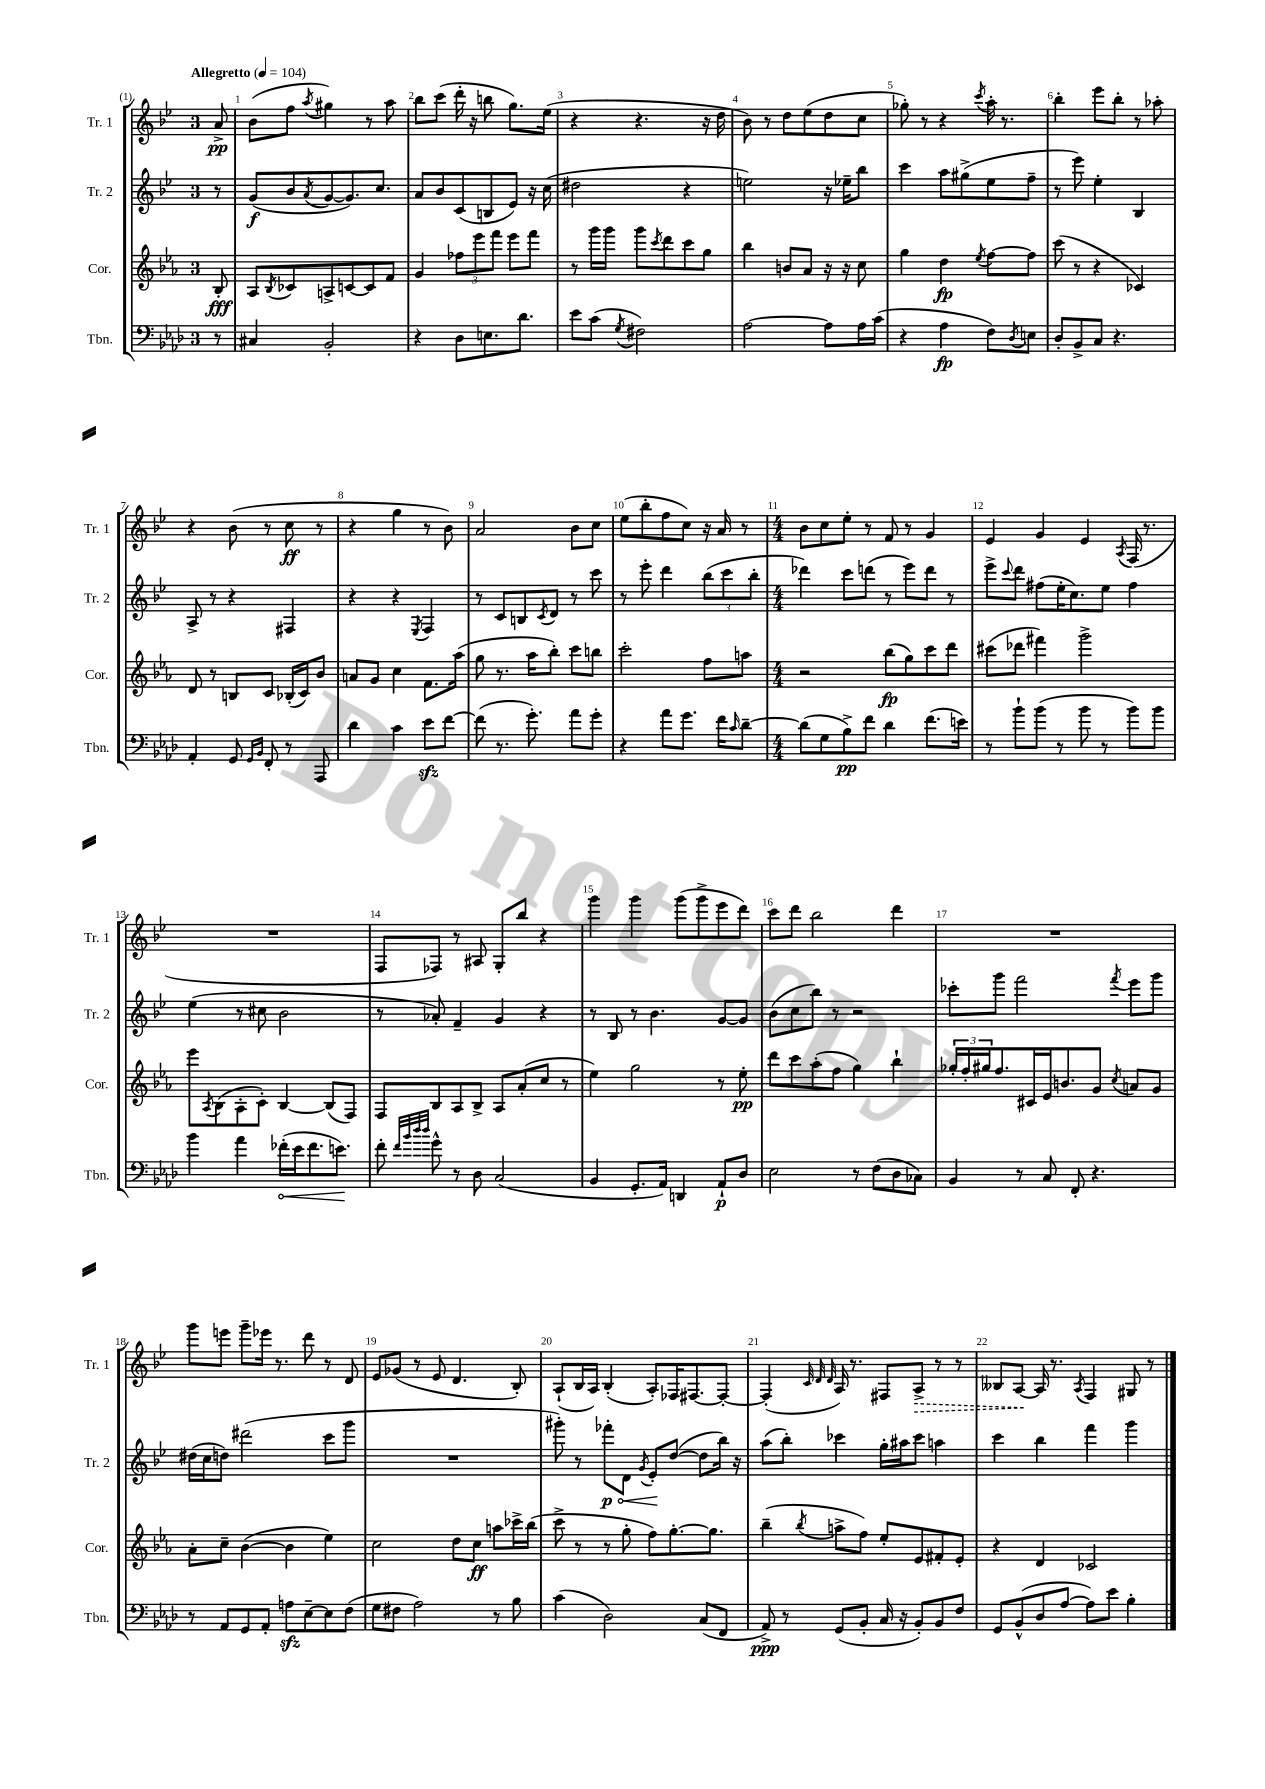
<<
\new StaffGroup <<
\new Staff = "s0" \with { instrumentName = "Tr. 1" shortInstrumentName = "Tr. 1" } {
    \clef treble \key bes \major \once \override Staff.TimeSignature.style = #'single-digit \time 3/4 \partial 8 \tempo "Allegretto" 4 = 104
    a'8->\pp |
    bes'8( f''8 \acciaccatura { a''8 } gis''4) r8 a''8 |
    bes''8 c'''8( d'''16-. r16 b''8 g''8.) ees''16( |
    r4 r4. r16 d''16 |
    bes'8) r8 d''8 ees''8( d''8 c''8 |
    ges''8-.) r8 r4 \acciaccatura { c'''8 } a''16-. r8. |
    bes''4-. ees'''8 bes''8-. r8 aes''8-. |
    r4 bes'8( r8 c''8\ff r8 |
    r4 g''4 r8 bes'8) |
    a'2 bes'8 c''8 |
    ees''8( bes''8-. f''8 c''8) r16 a'16 r8 |
    \numericTimeSignature \time 4/4 bes'8 c''8 ees''8-. r8 f'8 r8 g'4 |
    ees'4 g'4 ees'4 \acciaccatura { a8 } f16( r8. |
    R1 |
    f8 fes8) r8 ais8 g8-. bes''8 r4 |
    g'''4 g'''4 g'''8( g'''8-> ees'''8 d'''8) |
    c'''8 d'''8 bes''2 d'''4 |
    R1 |
    g'''8 e'''8 g'''8-- ees'''16 r8. d'''8 r8 d'8 |
    ees'8 ges'8( r8 ees'8 d'4. bes8-.) |
    a8-!( bes16 a16) bes4-.( a8-.) fes16 fis8.~ fis8~-. |
    fis4-.( \grace { c'32 d'32 d'32 } a16) r8. fis8 \once \override Hairpin.style = #'dashed-line a8->\> r8 r8 |
    beses8 a8~\! a16 r8. \acciaccatura { a8 } f4 gis8 r8 \bar "|." |
}
\new Staff = "s1" \with { instrumentName = "Tr. 2" shortInstrumentName = "Tr. 2" } {
    \clef treble \key bes \major \once \override Staff.TimeSignature.style = #'single-digit \time 3/4 \partial 8
    r8 |
    g'8\f( bes'8 \acciaccatura { a'8 } g'8~ g'8.) c''8. |
    a'8 bes'8 c'8( b8 ees'8) r16 c''16( |
    dis''2 r4 |
    e''2) r16 ees''16-- bes''8 |
    c'''4 a''8 gis''8->( ees''8 f''8-- |
    r8 ees'''8) ees''4-. bes4 |
    a8-> r8 r4 fis4 |
    r4 r4 \acciaccatura { ees8 } f4 |
    r8 c'8 b8 \acciaccatura { c'8 } d'8 r8 c'''8 |
    r8 ees'''8-. d'''4 \tuplet 3/2 { bes''8( c'''8 bes''8-. } |
    \numericTimeSignature \time 4/4 des'''4) c'''8 d'''8( r8 ees'''8) d'''8 r8 |
    ees'''8-> \appoggiatura { c'''8 } d'''8 fis''8( ees''16-. c''8.) ees''8 fis''4 |
    ees''4( r8 cis''8 bes'2 |
    r8 aes'8-.) f'4-- g'4 r4 |
    r8 bes8 r8 bes'4. g'8~ g'8 |
    bes'8( c''8 bes''8) r8 r2 |
    ces'''8-. g'''8 f'''2 \acciaccatura { f'''8 } ees'''8 g'''8 |
    dis''16( c''16 d''8) dis'''2( c'''8 g'''8 |
    R1 |
    gis'''8-.) r8 \once \override Hairpin.circled-tip = ##t fes'''8-.\p\< d'8 \acciaccatura { g'8 } ees'8-.\! d''8~( d''8 bes''16) r16 |
    a''8( bes''8-.) ces'''4 g''16-. ais''16 ces'''8 a''4 |
    c'''4 bes''4 f'''4 g'''4 \bar "|." |
}
\new Staff = "s2" \with { instrumentName = "Cor." shortInstrumentName = "Cor." } {
    \clef treble \key ees \major \once \override Staff.TimeSignature.style = #'single-digit \time 3/4 \partial 8
    bes8-.\fff |
    aes8 \acciaccatura { bes8 } ces'8 a8-> c'8~ c'8 f'8 |
    g'4 \tuplet 3/2 { fes''8 ees'''8 f'''8 } ees'''8 f'''8 |
    r8 g'''16 g'''16 g'''8 \acciaccatura { c'''8 } d'''8 c'''8 g''8 |
    bes''4 b'8 aes'8 r16 r16 c''8 |
    g''4 d''4\fp \acciaccatura { ees''8 } f''8~ f''8 |
    c'''8( r8 r4 ces'4) |
    d'8 r8 b8 c'8 bes16-.( c'16) bes'8 |
    a'8 g'8 c''4 f'8. aes''16( |
    g''8 r8. aes''16 bes''8-.) c'''8 b''8 |
    c'''2-. f''8 a''8 |
    \numericTimeSignature \time 4/4 r2 bes''8\fp( g''8) c'''8 d'''8 |
    cis'''8( des'''8 fis'''4) g'''2-> |
    ees'''8 \acciaccatura { aes8 } bes8( aes8-. c'8-.) bes4~ bes8( f8) |
    f8 bes8 aes8 bes8-> aes8 aes'8-.( c''8 r8 |
    ees''4) g''2 r8 ees''8-.\pp |
    d'''8 c'''8 aes''8-.( f''8 g''4) bes''4-! |
    \tuplet 3/2 { ges''16-. f''16-. gis''16 } f''8. cis'16 ees'16 b'8. g'8 \acciaccatura { c''8 } a'8 g'8 |
    aes'8-. c''8-- bes'4~( bes'4 ees''4) |
    c''2 d''8 c''8\ff a''8 ces'''16-> bes''16( |
    c'''8-> r8 r8 g''8-. f''8) g''8.~-. g''8. |
    bes''4--( \acciaccatura { bes''8 } a''8-> f''8) ees''8-. ees'8 fis'8-. ees'8-. |
    r4 d'4 ces'2 \bar "|." |
}
\new Staff = "s3" \with { instrumentName = "Tbn." shortInstrumentName = "Tbn." } {
    \clef bass \key aes \major \once \override Staff.TimeSignature.style = #'single-digit \time 3/4 \partial 8
    r8 |
    cis4 bes,2-. |
    r4 des8 e8. des'8. |
    ees'8 c'8( \acciaccatura { g8 } fis2) |
    aes2~ aes8 aes16 c'16( |
    r4 aes4\fp f8) \acciaccatura { des8 } e8 |
    des8-. bes,8-> c8 r4. |
    aes,4-. g,8 \grace { g,16 bes,16 } f,8-. r8 aes,,8 |
    des'4 c'4 ees'8\sfz f'8~ |
    f'8( r8. g'8.-.) aes'8 g'8-. |
    r4 aes'8 g'8. f'16 \grace { c'16 } des'8~-- |
    \numericTimeSignature \time 4/4 des'8( g8 bes8->\pp) f'8 des'4 f'8.( e'16) |
    r8 bes'8-! bes'8( r8 bes'8 r8 bes'8) bes'8 |
    bes'4 aes'4 \once \override Hairpin.circled-tip = ##t fes'16-.\<( ees'16 fes'8. e'8.\!) |
    f'8-. \grace { f'32 bes'32 des''32 des''32 } g'8-^ r8 des8 c2( |
    bes,4 g,8.-. aes,16) d,4 aes,8-!\p des8 |
    ees2 r8 f8( des8 ces8) |
    bes,4 r8 c8 f,8-. r4. |
    r8 aes,8 g,8 aes,8-. a8\sfz ees8~-- ees8 f8( |
    g8 fis8 aes2) r8 bes8 |
    c'4( des2) c8( f,8 |
    aes,8->\ppp) r8 g,8( bes,8-. c16 r16 bes,8-.) bes,8 f8 |
    g,8 bes,8-^( des8 aes8~ aes8) ees'8 bes4-. \bar "|." |
}
>>
>>
\layout { \context { \Score \override BarNumber.break-visibility = ##(#f #t #t) barNumberVisibility = #all-bar-numbers-visible } }
